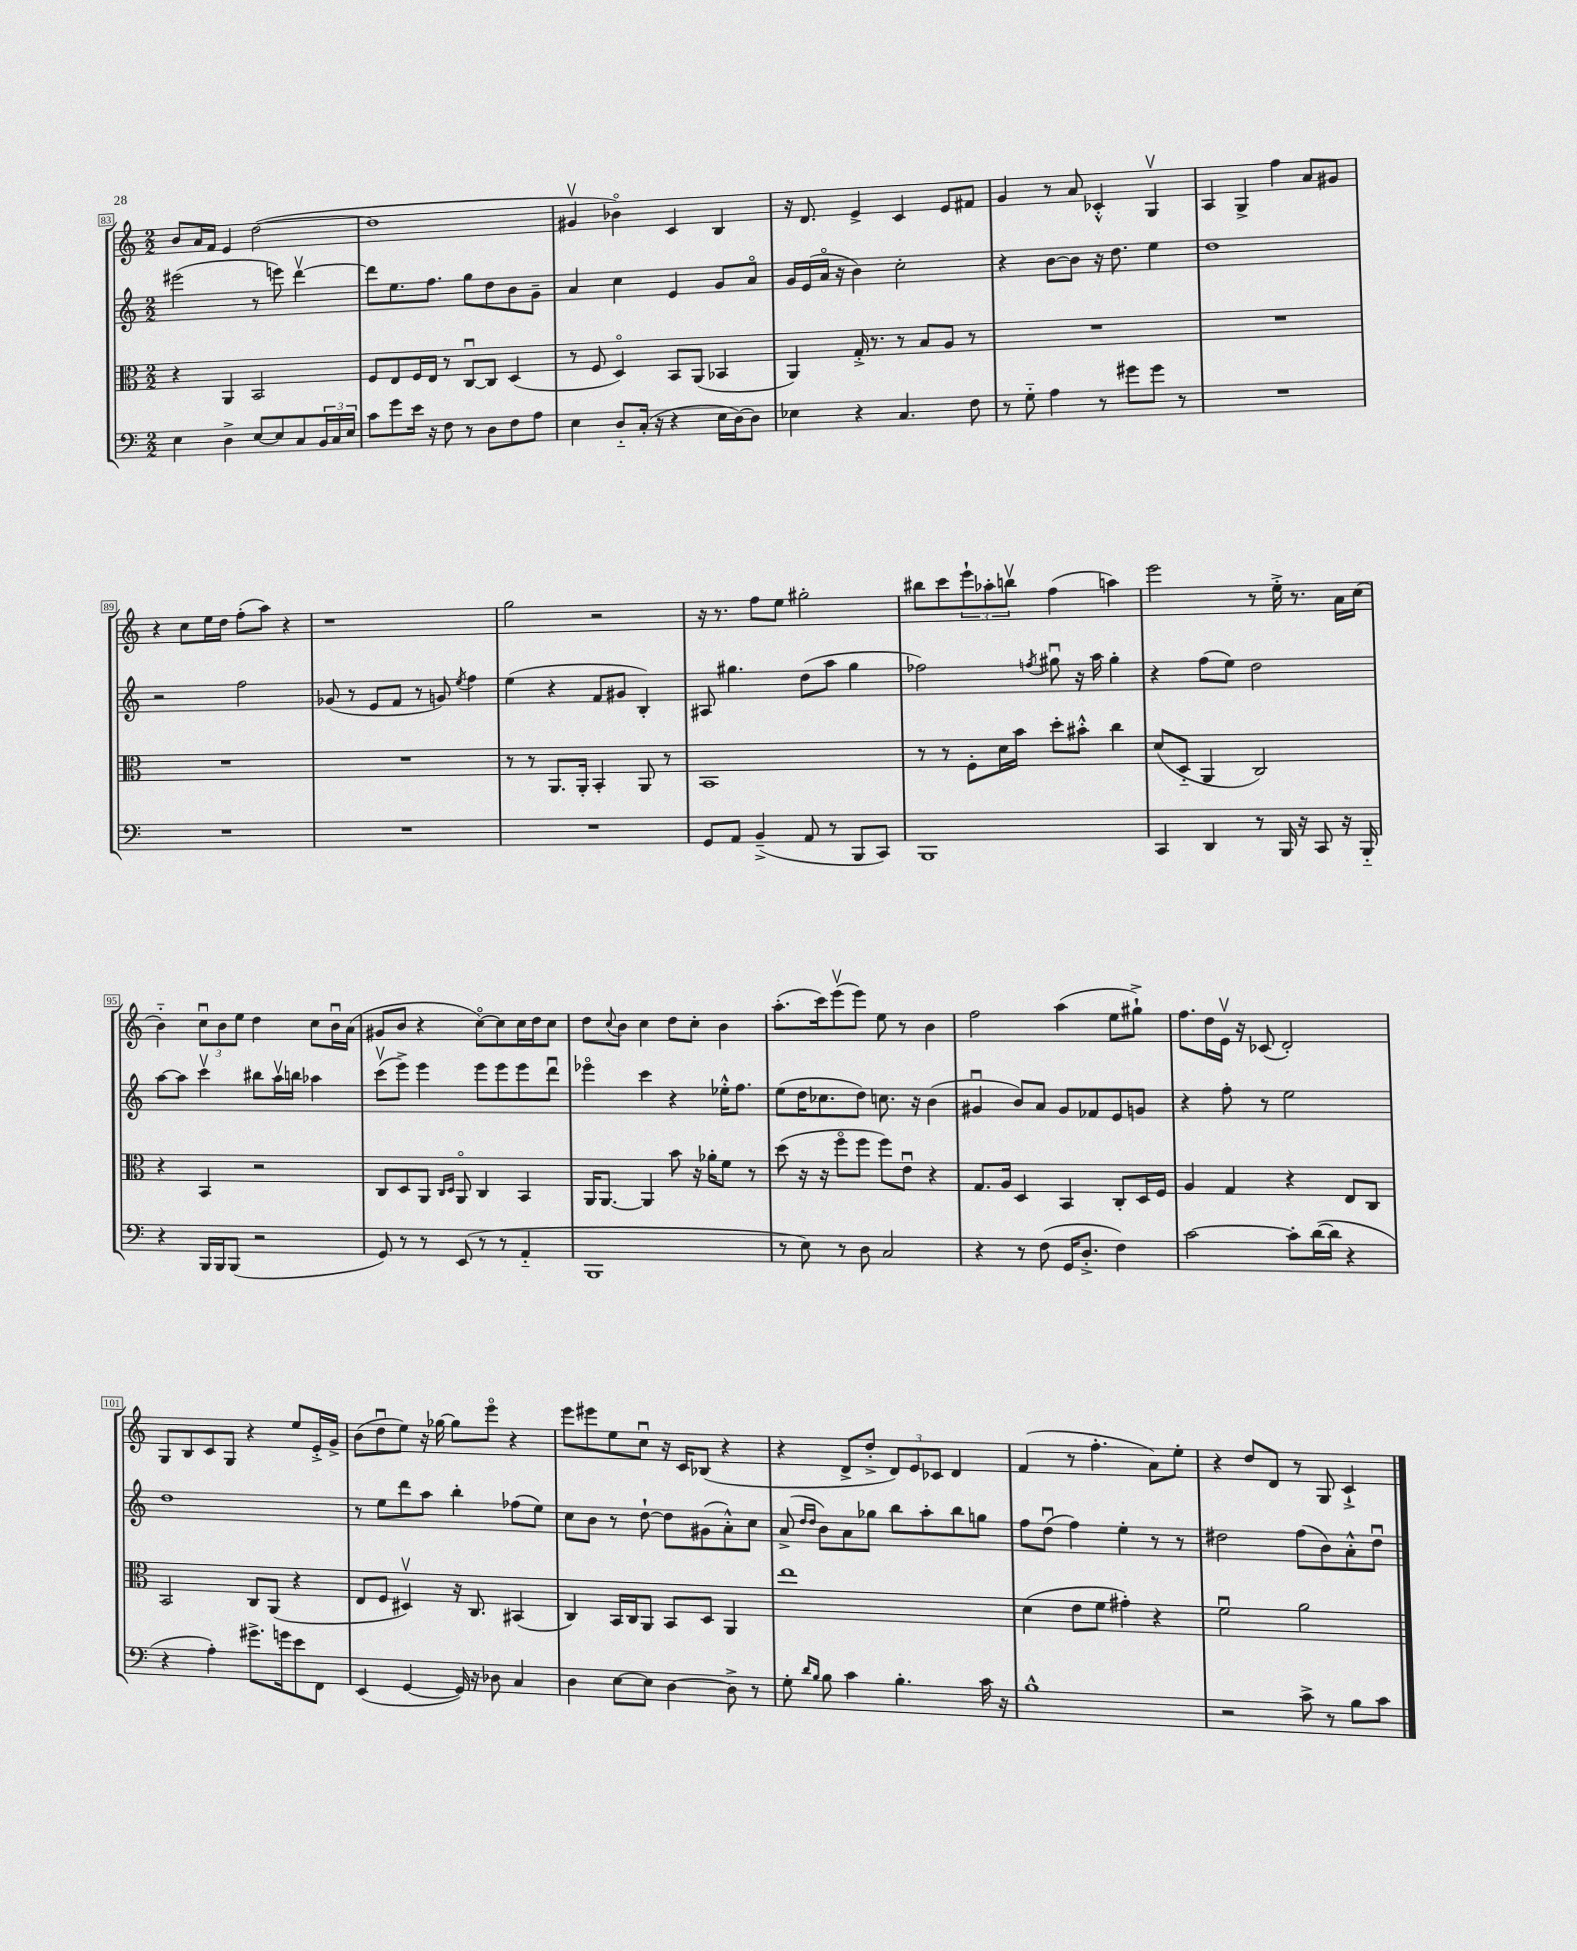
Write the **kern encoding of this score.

**kern	**kern	**kern	**kern
*part4	*part3	*part2	*part1
*staff4	*staff3	*staff2	*staff1
*clefF4	*clefC3	*clefG2	*clefG2
*k[]	*k[]	*k[]	*k[]
*M2/2	*M2/2	*M2/2	*M2/2
=83	=83	=83	=83
4E\	4r	(2eee#X\	8b/L
.	.	.	16a/L
.	.	.	16f/JJ
4D^\	4AA/	.	4e/
[8E/L	2BB/	8r	([2dd\
8E/]	.	8eeen\)	.
8C/	.	[4dddv\	.
24BB/L	.	.	.
24C/	.	.	.
24E/JJ	.	.	.
=84	=84	=84	=84
8c\L	8F/L	8ddd\L]	1dd]
8g\	8E/	8.ee\	.
16e\Jk	16F/L	.	.
16r	16E/JJ	8.ff\J	.
8F\	8r	.	.
8r	[8Cu/L	8gg\L	.
8D\L	8C/J]	8dd\	.
8F\	(4D/	8b\	.
8A\J	.	8g~\J	.
=85	=85	=85	=85
4E\	8r	4a/	4g#Xv/
.	8F/	.	.
8D/L	4D/)	4cc\	4b-X\)
(16C'/Jk	.	.	.
16r	.	.	.
4r	8BB/L	4e/	4c/
.	(8AA/J	.	.
16E\LL	4BB-X/	8g/L	4B/
[16D\J)	.	.	.
8D\J]	.	8a/J	.
=86	=86	=86	=86
4E-X\	4AA/)	16g/LL	16r
.	.	(16e/	8.d/
.	.	16a/JJ	.
.	.	16r	.
4r	16G'^/	4b\)	4e^/
.	8.r	.	.
4.C/	8r	2cc'\	4c/
.	8B/L	.	.
.	8A/J	.	8e/L
8F\	8r	.	8f#X/J
=87	=87	=87	=87
8r	1r	4r	4g/
8G\	.	.	.
4A\	.	[8b\L	8r
.	.	8b\J]	8a/
8r	.	16r	4c-X'^^/
.	.	8.dd\	.
8g#X\L	.	.	.
8g#\J	.	4ee\	4Gv/
8r	.	.	.
=88	=88	=88	=88
1r	1r	1dd	4A/
.	.	.	4G^/
.	.	.	4ff\
.	.	.	8a/L
.	.	.	8g#X/J
!!LO:LB:g=z
=89	=89	=89	=89
1r	1r	2r	4r
.	.	.	8cc\L
.	.	.	16ee\L
.	.	.	16dd\JJ
.	.	2ff\	(8ff'\L
.	.	.	8aa\J)
.	.	.	4r
=90	=90	=90	=90
1r	1r	(8g-X/	1r
.	.	8r	.
.	.	8e/L	.
.	.	8f/J	.
.	.	8r	.
.	.	8gn/)	.
.	.	8qee/	.
.	.	4ff\	.
=91	=91	=91	=91
1r	8r	(4ee\	2gg\
.	8r	.	.
.	8.AA/L	4r	.
.	16AA'/Jk	.	.
.	4BB'/	8f/L	2r
.	.	8g#X/J	.
.	8AA/	4B'/)	.
.	8r	.	.
=92	=92	=92	=92
8GG/L	1BB	8A#X/	16r
.	.	.	8.r
8AA/J	.	4.gg#X\	.
(4BB~^/	.	.	8ff\L
.	.	.	8ee\J
8AA/	.	(8dd\L	2gg#X'\
8r	.	8aa\J	.
8BBB/L	.	4gg#\	.
8CC/J)	.	.	.
=93	=93	=93	=93
1BBB	8r	2ff-X\)	8bb#X\L
.	8r	.	8ccc\
.	8F'\L	.	12eee`\
.	.	.	12aa-X'\
.	16d\L	.	.
.	.	.	12bbnv\J
.	16b\JJ	.	.
.	.	8qffn/	.
.	8dd'\L	8gg#Xu\	(4ff\
.	8b#X'^^\J	16r	.
.	.	16aa\	.
.	4cc\	4gg#'\	4aan\)
=94	=94	=94	=94
4CC/	(8d/L	4r	2eee\
.	8D/J	.	.
4DD/	4AA/	(8ff\L	.
.	.	8ee\J)	.
8r	2C/)	2dd\	8r
16BBB/	.	.	16ee'^\
16r	.	.	8.r
8CC/	.	.	.
16r	.	.	16a\LL
16BBB/	.	.	(16cc\JJ
!!LO:LB:g=z
=95	=95	=95	=95
4r	4r	[8aa\L	4b\)
.	.	8aa\J]	.
16BBB/LL	4BB/	4cccv\	12ccu\L
16BBB/J	.	.	.
.	.	.	12b\
(8BBB/J	.	.	.
.	.	.	12ee\J
2r	2r	8bb#X\L	4dd\
.	.	16aav\L	.
.	.	16bbn\JJ	.
.	.	4aa-X\	8cc\L
.	.	.	16bu\L
.	.	.	(16a\JJ
=96	=96	=96	=96
8GG/)	8C/L	(8cccv\L	8g#X/L
8r	8D/	8eee^\J)	8b/J
8r	8AA/J	4eee\	4r
.	16qqC/LL	.	.
.	16qqD/JJ	.	.
(8EE/	8AA/	.	.
8r	4C/	8eee\L	[8cc\L)
8r	.	8eee\	8cc\]
4AA/	4BB/	8eee\	16cc\L
.	.	.	16dd\J
.	.	8dddu\J	8cc\J
=97	=97	=97	=97
1BBB	16AA/KL	4eee-X\	8dd\L
.	[8.AA/J	.	.
.	.	.	8qqcc/
.	.	.	8b\J
.	4AA/]	4ccc\	4cc\
.	8b\	4r	8dd\L
.	16r	.	8cc'\J
.	16a-X'\KL	.	.
.	8f\J	16ee-X'^^\KL	4b\
.	.	8.ff\J	.
.	8r	.	.
=98	=98	=98	=98
8r	(8dd\	(8ee\L	(8.aa'\L
8E\)	16r	16dd\K	.
.	16r	8.cc-X\	16ccc\k)
8r	8ff\L	.	(8eeev\
8D\	8ff\J	8dd\J)	8eee\J)
2C/	8ff\L)	8.ccn\	8ee\
.	8eu\J	.	8r
.	.	16r	.
.	4r	(4b\	4b\
=99	=99	=99	=99
4r	8.G/L	4g#Xu/	2ff\
.	16A/Jk	.	.
8r	4D/	8b/L)	.
(8F\	.	8a/J	.
16GG/KL	4BB/	8g#/L	(4aa\
8.D'^/J	.	.	.
.	.	8f-X/	.
4F\)	8C'/L	8e/	8ee\L
.	16D/L	8gn/J	8gg#X`^\J)
.	16F/JJ	.	.
=100	=100	=100	=100
[2c\	4A/	4r	8.ff\L
.	.	.	16dd\L
.	4G/	8ff'\	16ev\JJ
.	.	.	16r
.	.	8r	(8c-X/
8c'\L]	4r	2ee\	2d'/)
([16d\L	.	.	.
16d\JJ]	.	.	.
4r	8E/L	.	.
.	8C/J	.	.
!!LO:LB:g=z
=101	=101	=101	=101
4r	2BB/	1dd	8G/L
.	.	.	8B/
4A'\)	.	.	8c/
.	.	.	8G/J
8.g#X^\L	8C/L	.	4r
.	(8AA/J	.	.
16gn\k	.	.	.
8e\	4r	.	8ee/L
8FF\J	.	.	16e'^/L
.	.	.	16g^/JJ
=102	=102	=102	=102
(4EE/	8E/L	8r	(8b\L
.	8F/J	8ee\L	8ddu\
[4GG/	4D#Xv/)	8ddd\	8ee\J)
.	.	8aa\J	16r
.	.	.	[16gg-X\
16GG/])	16r	4bb'\	8gg-\L]
16r	8.C/	.	.
8D-X\	.	.	8eee\J
4C/	(4BB#X/	(8ff-X\L	4r
.	.	8ee\J)	.
=103	=103	=103	=103
4D\	4C/)	8cc\L	8eee\L
.	.	8b\J	8eee#X\
[8E\L	16BB/LL	8r	8ee\
.	16C/J	.	.
8E\J]	8AA/J	[8dd`\	8ccu\J
[4D\	8BB/L	8dd\L]	16r
.	.	.	16c/KL
.	8D/J	(8g#X\	(8B-X/J
8D^\]	4AA/	8a'^^\)	4r
8r	.	8cc\J	.
=104	=104	=104	=104
8G'\	1ee	(8a^/	4r
16qqd/LL	.	16qqdd/LL	.
16qqB/JJ	.	16qqdd/JJ	.
8B\	.	8b\L)	.
4c\	.	8a\	8d^/L
.	.	8gg-X\J	8dd'^/J
4.B'\	.	8bb\L	12d/L)
.	.	.	12e/
.	.	8aa'\	.
.	.	.	12c-X/J
.	.	8bb\	4d/
16c\	.	8ggn\J	.
16r	.	.	.
=105	=105	=105	=105
1B^^	(4d\	8ff\L	(4f/
.	.	(8ddu\J	.
.	8e\L	4ff\)	8r
.	8f\J	.	4.ff'\
.	4g#X'\)	4ee'\	.
.	4r	8r	8a\L)
.	.	8r	8ee'\J
=106	=106	=106	=106
2r	2fu\	2dd#X\	4r
.	.	.	8dd/L
.	.	.	8d/J
8c^\	2a\	(8ff\L	8r
8r	.	8b\)	8G/
8B\L	.	8a'^^\	4c`^/
8c\J	.	8dd#u\J	.
==	==	==	==
*-	*-	*-	*-
